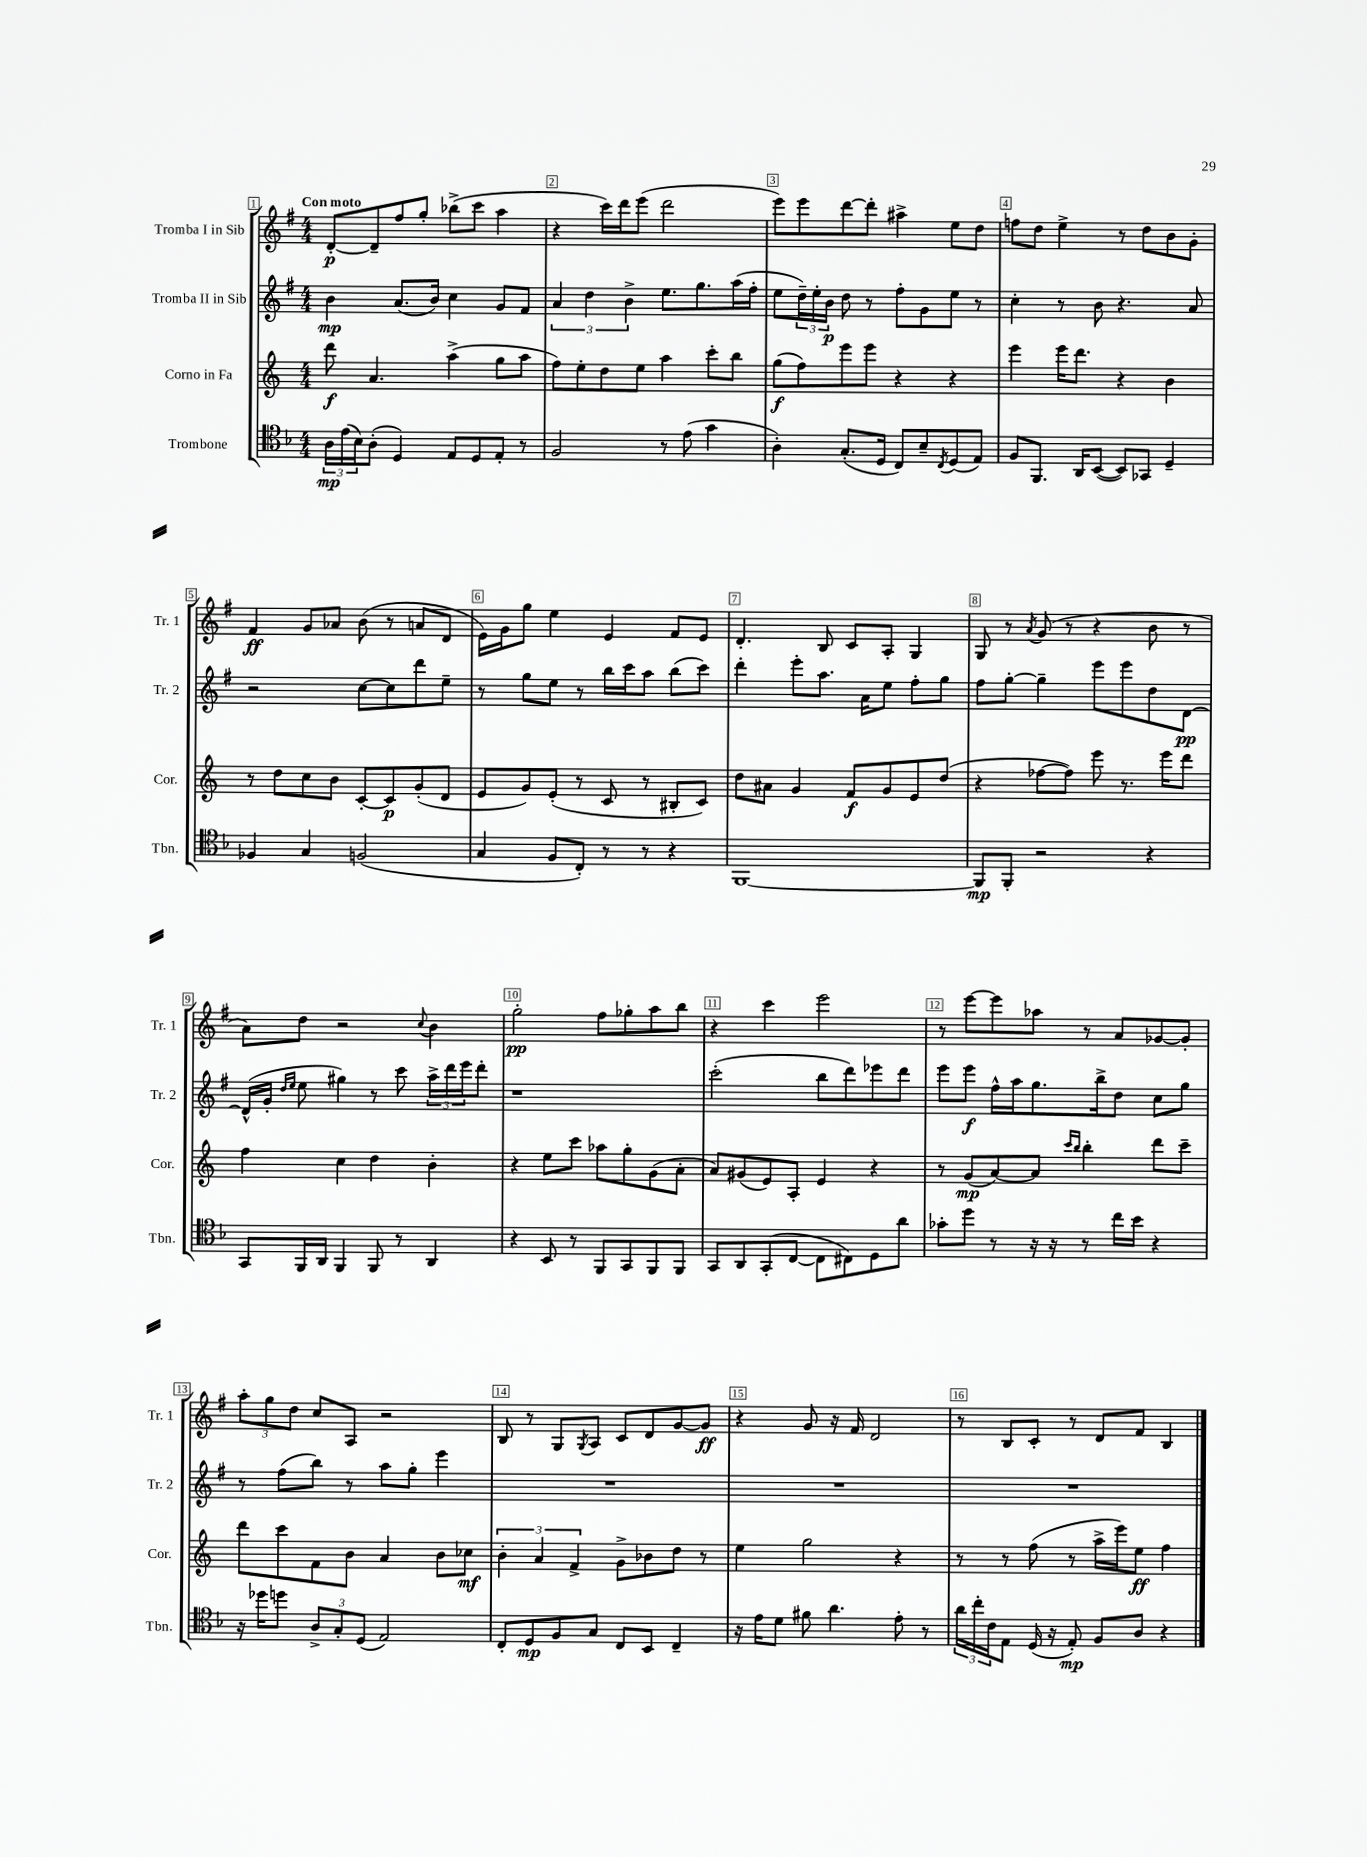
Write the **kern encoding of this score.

**kern	**kern	**kern	**kern
*staff4	*staff3	*staff2	*staff1
*clefC4	*clefG2	*clefG2	*clefG2
*k[b-]	*k[]	*k[f#]	*k[f#]
*M4/4	*M4/4	*M4/4	*M4/4
24A	8ddd	4b	[8d'
(24e	.	.	.
24B-)	.	.	.
(8A'	4.a	.	8d~]
4D)	.	(8.a	8ff#
.	.	.	8gg'
.	.	16b)	.
8E	(4aa^	4cc	(8bb-^
8D	.	.	8ccc
8E'	8gg	8g	4aa
8r	8aa	8f#	.
=	=	=	=
2F	8ff)	6a	4r
.	8ee'	.	.
.	.	6dd	.
.	8dd	.	16ccc)
.	.	.	16ddd
.	.	6b^	.
.	8ee	.	(8eee
8r	4aa	8.ee	2ddd
(8e	.	.	.
.	.	8.gg	.
4g	8ccc'	.	.
.	8bb	(16aa	.
.	.	16ff#'	.
=	=	=	=
4A')	(8gg	8ee	8eee)
.	8ff)	24dd~)	8eee
.	.	24ee'	.
.	.	24b	.
(8.G'	8eee	8dd	[8ddd
.	8eee	8r	8ddd']
16D	.	.	.
8C)	4r	8ff#'	4aa#^
8B-~	.	8g	.
8qC	.	.	.
(8D	4r	8ee	8ee
8E)	.	8r	8dd
=	=	=	=
8F	4eee	4cc'	8ff
8.FF	.	.	8dd
.	16eee	8r	4ee^
16AA	8.ddd	.	.
([8BB-	.	8b	.
8BB-])	4r	4.r	8r
8GG-	.	.	8dd
4D~	4b	.	8b
.	.	8a	8g'
=	=	=	=
4F-	8r	2r	4f#
.	8dd	.	.
4G	8cc	.	8g
.	8b	.	8a-
(2F	[8c'	[8cc	(8b
.	8c]	8cc]	8r
.	(8g'	8ddd	8a
.	8d	8ee~	8d
=	=	=	=
4G	8e	8r	16e)
.	.	.	16g
.	8g)	8gg	8gg
8F	(8e'	8ee	4ee
8C')	8r	8r	.
8r	8c	16bb	4e
.	.	16ccc	.
8r	8r	8aa	.
4r	8B#'	(8bb	8f#
.	8c)	8ccc)	8e
=	=	=	=
[1FF	8dd	4ddd'	4.d'
.	8a#	.	.
.	4g	8eee'	.
.	.	8.aa	8B
.	8f	.	8c
.	.	16a	.
.	8g	8ee	8A'
.	8e	8ff#'	4G
.	(8dd	8gg	.
=	=	=	=
8FF]	4r	8ff#	8G
8FF'	.	[8gg'	8r
.	.	.	8qa
2r	[8ff-	4gg~]	(8g
.	8ff-])	.	8r
.	8eee	8eee	4r
.	8.r	8eee	.
4r	.	8dd	8b
.	16eee	.	.
.	8ddd	[8d	8r
=	=	=	=
8GG	4ff	(16d^^]	8a)
.	.	16g'	.
.	.	16qqdd	.
.	.	16qqee	.
16FF	.	8ee	8dd
16AA	.	.	.
4FF	4cc	4gg#)	2r
8FF	4dd	8r	.
8r	.	8ccc	.
.	.	.	8qqcc
4AA	4b'	24aa^	4b
.	.	24ddd	.
.	.	24eee	.
.	.	8ddd'	.
=	=	=	=
4r	4r	1r	2gg'
8BB-	8ee	.	.
8r	8ccc	.	.
8FF	8aa-	.	8ff#
8GG	8gg'	.	8gg-'
8FF	(8g	.	8aa
8FF	8a'	.	8bb
=	=	=	=
8GG	8a)	(2ccc'	4r
8AA	(8g#	.	.
(8GG'	8e)	.	4ccc
[8C	8A'	.	.
8C]	4e	8bb	2eee
8C#)	.	8ddd)	.
8D	4r	8eee-	.
8a	.	8ddd	.
=	=	=	=
8g-'	8r	8eee	8r
8dd	(8g	8eee	[8eee
8r	[8a)	16ff#^^	8eee]
.	.	16aa	.
16r	8a]	8.gg	8aa-
16r	.	.	.
.	16qqccc	.	.
.	16qqbb	.	.
8r	4bb'	.	8r
.	.	16bb^	.
16cc	.	8dd	8a
16b-	.	.	.
4r	8ddd	8cc	[8g-
.	8ccc~	8gg	8g-']
=	=	=	=
16r	8ddd	8r	12aa'
16dd-	.	.	.
.	.	.	12gg
8dd	8ccc	(8ff#	.
.	.	.	12dd
12A^	8f	8bb)	8cc
12G'	.	.	.
.	8b	8r	8A
(12D	.	.	.
2E)	4a	8aa	2r
.	.	8gg'	.
.	8b	4eee	.
.	8cc-	.	.
=	=	=	=
8C'	6b'	1r	8B
8D	.	.	8r
.	6a	.	.
8F	.	.	8G
.	6f^	.	.
.	.	.	8qG
8G	.	.	8A
8C	8g^	.	8c
8BB-	8b-	.	8d
4C~	8dd	.	[8g
.	8r	.	8g]
=	=	=	=
16r	4ee	1r	4r
16e	.	.	.
8d	.	.	.
8f#	2gg	.	8g
4.a	.	.	16r
.	.	.	16f#
.	.	.	2d
8e'	4r	.	.
8r	.	.	.
=	=	=	=
24a	8r	1r	8r
24cc'	.	.	.
24c	.	.	.
8E	8r	.	8B
(16D	(8ff	.	8c'
16r	.	.	.
8E')	8r	.	8r
8F	16aa^	.	8d
.	16eee)	.	.
8A	8ee	.	8f#
4r	4ff	.	4B
==	==	==	==
*-	*-	*-	*-
